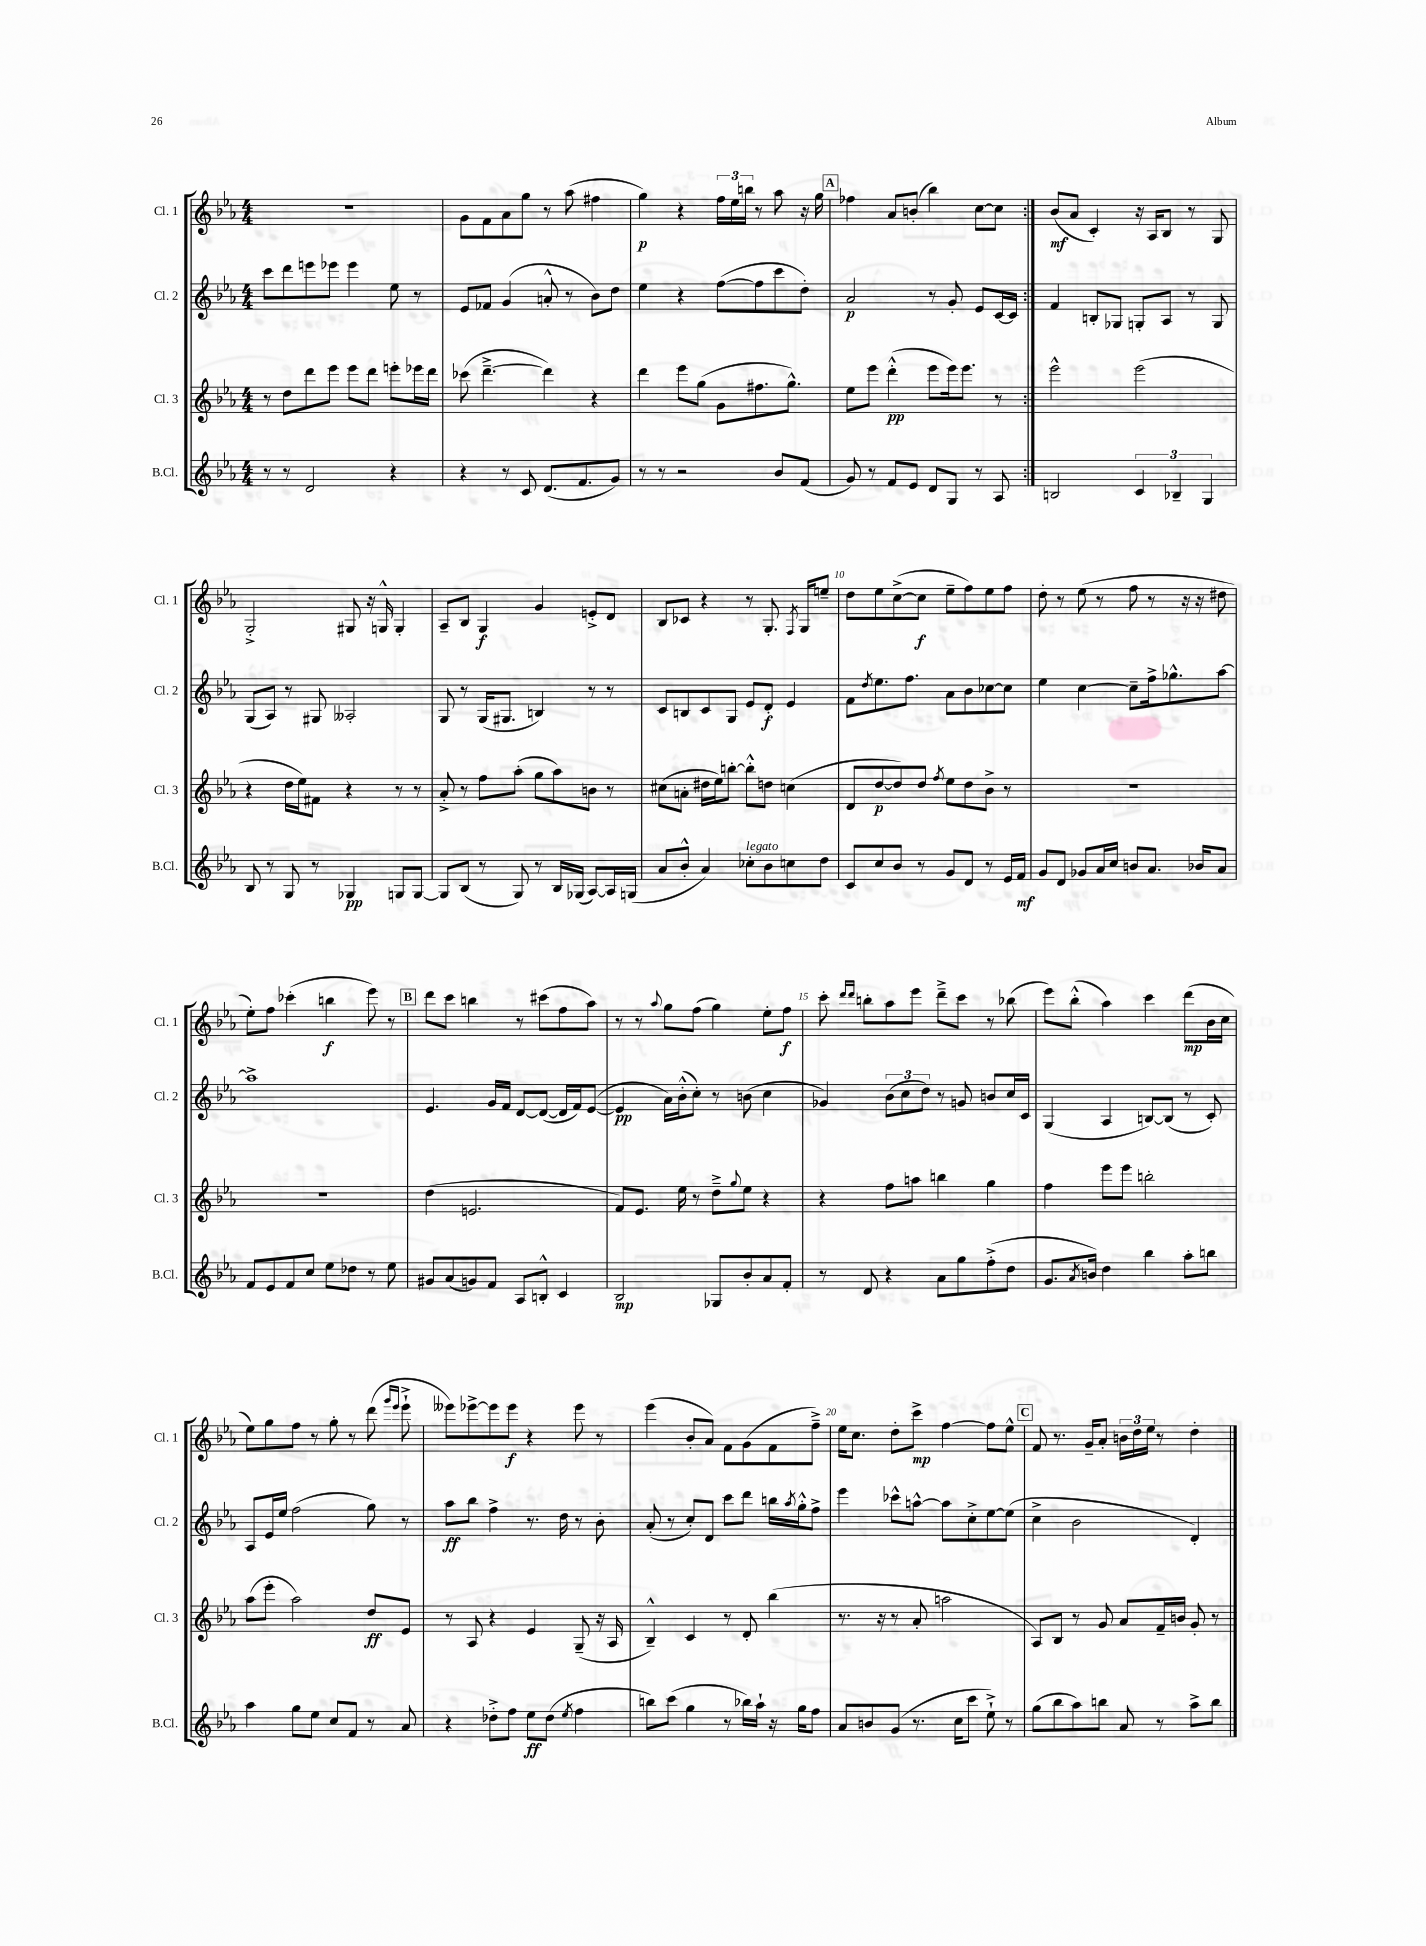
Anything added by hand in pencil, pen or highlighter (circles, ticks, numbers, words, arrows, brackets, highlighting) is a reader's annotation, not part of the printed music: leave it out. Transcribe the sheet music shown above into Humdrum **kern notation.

**kern	**dynam	**kern	**dynam	**kern	**dynam	**kern	**dynam
*part4	*part4	*part3	*part3	*part2	*part2	*part1	*part1
*staff4	*staff4	*staff3	*staff3	*staff2	*staff2	*staff1	*staff1
*I"B.Cl.	*	*I"Cl. 3	*	*I"Cl. 2	*	*I"Cl. 1	*
*I'B.Cl.	*	*I'Cl. 3	*	*I'Cl. 2	*	*I'Cl. 1	*
*clefG2	*	*clefG2	*	*clefG2	*	*clefG2	*
*k[b-e-a-]	*	*k[b-e-a-]	*	*k[b-e-a-]	*	*k[b-e-a-]	*
*M4/4	*	*M4/4	*	*M4/4	*	*M4/4	*
=2	=2	=2	=2	=2	=2	=2	=2
8r	.	8r	.	8ccc\L	.	1r	.
8r	.	8dd\L	.	8ddd\	.	.	.
2d/	.	8ddd\	.	8eeen\	.	.	.
.	.	8eee-\J	.	8eee-X\J	.	.	.
.	.	8eee-\L	.	4eee-\	.	.	.
.	.	8ddd\J	.	.	.	.	.
4r	.	8eeen'\L	.	8ee-\	.	.	.
.	.	16eee-X\L	.	8r	.	.	.
.	.	16ddd\JJ	.	.	.	.	.
=3	=3	=3	=3	=3	=3	=3	=3
4r	.	(8ccc-X\	.	8e-/L	.	8g\L	.
.	.	[4.ddd~^\	.	8f-X/J	.	8f\	.
8r	.	.	.	(4g/	.	8a-\	.
8c/	.	.	.	.	.	8gg\J	.
(8.d/L	.	4ddd\])	.	8an'^^/	.	8r	.
.	.	.	.	8r	.	(8aa-\	.
8.f/	.	.	.	.	.	.	.
.	.	4r	.	8b-\L)	.	4ff#X\	.
8g/J)	.	.	.	8dd\J	.	.	.
=4	=4	=4	=4	=4	=4	=4	=4
8r	.	4ddd\	.	4ee-\	.	4gg\)	p
8r	.	.	.	.	.	.	.
2r	.	8eee-\L	.	4r	.	4r	.
.	.	(8gg\J	.	.	.	.	.
.	.	8g\L	.	([8ff\L	.	24ff\LL	.
.	.	.	.	.	.	24ee-\	.
.	.	.	.	.	.	24bbn\JJ	.
.	.	8.ff#X\	.	8ff\]	.	8r	.
8b-/L	.	.	.	8ccc\	.	8aa-\	.
.	.	8.gg^^\J)	.	.	.	.	.
(8f/J	.	.	.	8dd'\J)	.	16r	.
.	.	.	.	.	.	16gg\	.
!!LO:REH:place=s1:t=A
=5	=5	=5	=5	=5	=5	=5	=5
8g/)	.	8ee-\L	.	2a-/	p	4ff-X\	.
8r	.	8eee-\J	.	.	.	.	.
8f/L	.	(4ddd'^^\	pp	.	.	8a-/L	.
8e-/J	.	.	.	.	.	(8bn'/J	.
8d/L	.	8eee-\L	.	8r	.	4bb-\)	.
8G/J	.	16eee-\k)	.	8g'/	.	.	.
.	.	8.eee-\J	.	.	.	.	.
8r	.	.	.	8e-/L	.	[8cc\L	.
8A-/	.	8r	.	[16c/L	.	8cc\J]	.
.	.	.	.	16c/JJ]	.	.	.
=6:|!	=6:|!	=6:|!	=6:|!	=6:|!	=6:|!	=6:|!	=6:|!
2Bn/	.	2eee-^^\	.	4f/	.	(8b-/L	mf
.	.	.	.	.	.	8a-/J	.
.	.	.	.	8Bn'/L	.	4c'/)	.
.	.	.	.	8G-X/J	.	.	.
6c/	.	(2eee-\	.	8Gn'/L	.	16r	.
.	.	.	.	.	.	16A-/KL	.
.	.	.	.	8A-/J	.	8B-/J	.
6B-X~/	.	.	.	.	.	.	.
.	.	.	.	8r	.	8r	.
6G/	.	.	.	.	.	.	.
.	.	.	.	8G/	.	8G/	.
!!LO:LB:g=z
=7	=7	=7	=7	=7	=7	=7	=7
8B-/	.	4r	.	(8G/L	.	2G'^/	.
8r	.	.	.	8A-/J)	.	.	.
8G/	.	16dd\LL	.	8r	.	.	.
.	.	16ee-\J)	.	.	.	.	.
8r	.	8f#X\J	.	8G#X/	.	.	.
4G-X/	pp	4r	.	2A--X'/	.	8G#X/	.
.	.	.	.	.	.	16r	.
.	.	.	.	.	.	16Gn^^/	.
8Gn/L	.	8r	.	.	.	4G'/	.
[8G/J	.	8r	.	.	.	.	.
=8	=8	=8	=8	=8	=8	=8	=8
8G/L]	.	8a-'^/	.	8G/	.	8A-~/L	.
(8B-/J	.	8r	.	8r	.	8B-/J	.
8r	.	8ff\L	.	(16G/KL	.	4G/	f
.	.	.	.	8.G#X/J	.	.	.
8G/)	.	(8aa-'\J	.	.	.	.	.
8r	.	8gg\L	.	4Bn/)	.	4g/	.
16B-/LL	.	8aa-\)	.	.	.	.	.
(16G-X/JJ	.	.	.	.	.	.	.
[8A-/L)	.	8bn\J	.	8r	.	8en'^/L	.
16A-/L]	.	8r	.	8r	.	8d/J	.
(16Gn/JJ	.	.	.	.	.	.	.
=9	=9	=9	=9	=9	=9	=9	=9
8a-/L	.	(8cc#X\L	.	8c/L	.	8B-/L	.
8b-'^^/J	.	8an'\J	.	8Bn/	.	8c-X/J	.
4a-/)	.	16dd#X\LL	.	8c/	.	4r	.
.	.	16ee-\J)	.	.	.	.	.
.	.	[8bbn'\J	.	8G/J	.	.	.
!LO:TX:a:i:t=legato	!	!	!	!	!	!	!
8cc-X'\L	.	8bb'^^\L]	.	8e-/L	.	8r	.
8b-\	.	8ddn\J	.	8d'/J	f	8.G'/	.
8ccn\	.	(4ccn\	.	4e-/	.	.	.
.	.	.	.	.	.	8qF/	.
.	.	.	.	.	.	16G/KL	.
8dd\J	.	.	.	.	.	8een~/J	.
=10	=10	=10	=10	=10	=10	=10	=10
8c/L	.	8d/L	.	8f\L	.	8dd\L	.
.	.	.	.	8qdd/	.	.	.
8cc/	.	[8dd/	p	8.ee-\	.	8ee-\	.
8b-/J	.	8dd/])	.	.	.	([8cc^\	.
.	.	.	.	8.ff\J	.	.	.
8r	.	8dd/J	.	.	.	8cc\J]	f
.	.	8qff/	.	.	.	.	.
8g/L	.	8ee-\L	.	8a-\L	.	8ee-~\L	.
8d/J	.	8dd\	.	8b-\	.	8ff\)	.
8r	.	8b-^\J	.	[8cc-X\	.	8ee-\	.
16e-/LL	.	8r	.	8cc-\J]	.	8ff\J	.
16f/JJ	mf	.	.	.	.	.	.
=11	=11	=11	=11	=11	=11	=11	=11
8g/L	.	1r	.	4ee-\	.	8dd'\	.
8d/J	.	.	.	.	.	8r	.
8g-X/L	.	.	.	[4cc\	.	(8ee-\	.
16a-/L	.	.	.	.	.	8r	.
16cc/JJ	.	.	.	.	.	.	.
8bn/L	.	.	.	8cc~\L]	.	8ff\	.
8.a-/J	.	.	.	16ff^\k	.	8r	.
.	.	.	.	8.gg-X^^\	.	.	.
.	.	.	.	.	.	16r	.
16b-X/KL	.	.	.	.	.	16r	.
8a-/J	.	.	.	[8aa-\J	.	8dd#X\	.
!!LO:LB:g=z
=12	=12	=12	=12	=12	=12	=12	=12
8f/L	.	1r	.	1aa-^]	.	8ee-'\L)	.
8e-/	.	.	.	.	.	8ff\J	.
8f/	.	.	.	.	.	(4ccc-X'\	.
8cc/J	.	.	.	.	.	.	.
8ee-\L	.	.	.	.	.	4bbn\	f
8dd-X\J	.	.	.	.	.	.	.
8r	.	.	.	.	.	8eee-\)	.
8ee-\	.	.	.	.	.	8r	.
!!LO:REH:place=s1:t=B
=13	=13	=13	=13	=13	=13	=13	=13
8g#X/L	.	(4dd\	.	4.e-/	.	8ddd\L	.
(8a-/	.	.	.	.	.	8ccc\J	.
8gn/)	.	2.en/	.	.	.	4bbn\	.
8f/J	.	.	.	16g/LL	.	.	.
.	.	.	.	16f/JJ	.	.	.
8A-/L	.	.	.	[8d/L	.	8r	.
8Bn'^^/J	.	.	.	(8d/J_	.	(8ccc#X\L	.
4c/	.	.	.	16d/LL]	.	8ff\	.
.	.	.	.	16f/J)	.	.	.
.	.	.	.	([8e-/J	.	8aa-\J)	.
=14	=14	=14	=14	=14	=14	=14	=14
2B-/	mp	8f/L)	.	4e-/]	pp	8r	.
.	.	8.e-/J	.	.	.	8r	.
.	.	.	.	.	.	8qqaa-/	.
.	.	.	.	16a-\LL)	.	8gg\L	.
.	.	16ee-\	.	(16b-'^^\J	.	.	.
.	.	8r	.	8cc'\J)	.	(8ff\J	.
8G-X/L	.	8dd~^\L	.	8r	.	4gg\)	.
.	.	8qqgg/	.	.	.	.	.
8b-'/	.	8ee-\J	.	(8bn\	.	.	.
8a-/	.	4r	.	4cc\	.	8ee-'\L	.
8f'/J	.	.	.	.	.	8ff\J	f
=15	=15	=15	=15	=15	=15	=15	=15
8r	.	4r	.	4g-X/)	.	8ccc'\	.
.	.	.	.	.	.	16qqddd/LL	.
.	.	.	.	.	.	16qqddd/JJ	.
8d/	.	.	.	.	.	8bbn'\L	.
4r	.	8ff\L	.	(12b-\L	.	8aa-\	.
.	.	.	.	12cc\	.	.	.
.	.	8aan\J	.	.	.	8eee-\J	.
.	.	.	.	12dd\J)	.	.	.
8a-\L	.	4bbn\	.	8r	.	8ddd~^\L	.
8gg\	.	.	.	8gn/	.	8ccc\J	.
(8ff'^\	.	4gg\	.	8bn/L	.	8r	.
8dd\J	.	.	.	16cc/L	.	(8bb-X\	.
.	.	.	.	16c/JJ	.	.	.
=16	=16	=16	=16	=16	=16	=16	=16
8.g/L	.	4ff\	.	(4G/	.	8eee-\L)	.
.	.	.	.	.	.	(8bb-'^^\J	.
8qa-/	.	.	.	.	.	.	.
16bn/Jk)	.	.	.	.	.	.	.
4dd\	.	8eee-\L	.	4A-/	.	4aa-\)	.
.	.	8eee-\J	.	.	.	.	.
4bb-\	.	2bbn'\	.	[8Bn/L)	.	4ccc\	.
.	.	.	.	(8B/J]	.	.	.
8aa-'\L	.	.	.	8r	.	(8ddd\L	mp
8bbn\J	.	.	.	8c'/)	.	16b-\L	.
.	.	.	.	.	.	16cc\JJ	.
!!LO:LB:g=z
=17	=17	=17	=17	=17	=17	=17	=17
4aa-\	.	(8aa-\L	.	8A-/L	.	8ee-\L)	.
.	.	8eee-'\J	.	16e-/L	.	8gg\	.
.	.	.	.	16ee-/JJ	.	.	.
8gg\L	.	2aa-\)	.	(2ff\	.	8ff\J	.
8ee-\J	.	.	.	.	.	8r	.
8cc/L	.	.	.	.	.	8gg'\	.
8f/J	.	.	.	.	.	8r	.
8r	.	8dd/L	ff	8gg\)	.	(8ddd\	.
.	.	.	.	.	.	16qqggg/LL	.
.	.	.	.	.	.	16qqeee-/JJ	.
8a-/	.	8e-/J	.	8r	.	8eee-`^\	.
=18	=18	=18	=18	=18	=18	=18	=18
4r	.	8r	.	8aa-\L	ff	8eee--X\L)	.
.	.	8A-/	.	8bb-\J	.	[8eee-X^\	.
8dd-X'^\L	.	4r	.	4ff^\	.	8eee-\]	.
8ff\J	.	.	.	.	.	8eee-\J	f
8ee-\L	ff	4e-/	.	8.r	.	4r	.
(8dd-\J	.	.	.	.	.	.	.
.	.	.	.	16dd\	.	.	.
8qee-/	.	.	.	.	.	.	.
4ff\	.	(8G~/	.	8r	.	8eee-\	.
.	.	16r	.	8b-'\	.	8r	.
.	.	16A-/	.	.	.	.	.
=19	=19	=19	=19	=19	=19	=19	=19
8bbn\L)	.	4B-~^^/)	.	(8a-'/	.	(4eee-\	.
(8ccc\J	.	.	.	8r	.	.	.
4gg\	.	4c/	.	8cc'/L)	.	8b-'/L	.
.	.	.	.	8d/J	.	8a-/J)	.
8r	.	8r	.	8ccc\L	.	8f\L	.
16bb-X\LL)	.	8d'/	.	8ddd\J	.	(8g\	.
16aa-`\JJ	.	.	.	.	.	.	.
16r	.	(4bb-\	.	16bbn\LL	.	8f\	.
.	.	.	.	8qaa-/	.	.	.
16gg\KL	.	.	.	16gg'^^\J	.	.	.
8ff\J	.	.	.	8ff^\J	.	8ff~^\J)	.
=20	=20	=20	=20	=20	=20	=20	=20
8a-/L	.	8.r	.	4eee-\	.	16ee-\KL	.
.	.	.	.	.	.	8.cc\J	.
8bn/	.	.	.	.	.	.	.
.	.	16r	.	.	.	.	.
(8g/J	.	8r	.	8ccc-X^^\L	.	8dd'\L	.
8.r	.	8a-'/	.	[8aan^^\J	.	8ccc^\J	mp
.	.	2aan\	.	8aa\L]	.	[4ff\	.
16cc\KL	.	.	.	.	.	.	.
8ccc\J	.	.	.	8cc'^\	.	.	.
8ee-`^\)	.	.	.	[8ee-\	.	8ff\L]	.
8r	.	.	.	(8ee-\J]	.	8ee-^^\J	.
!!LO:REH:place=s1:t=C
=21	=21	=21	=21	=21	=21	=21	=21
(8gg\L	.	8A-/L)	.	4cc^\	.	8f/	.
8bb-\	.	8B-/J	.	.	.	8.r	.
8aa-\)	.	8r	.	2b-\	.	.	.
.	.	.	.	.	.	16g~/KL	.
8bbn\J	.	8g/	.	.	.	8a-'/J	.
8a-/	.	8a-/L	.	.	.	24bn\LL	.
.	.	.	.	.	.	24dd\	.
.	.	.	.	.	.	24ee-\JJ	.
8r	.	16f~/L	.	.	.	8r	.
.	.	16bn/JJ	.	.	.	.	.
8aa-^\L	.	8g'/	.	4d'/)	.	4dd'\	.
8bb\J	.	8r	.	.	.	.	.
==	==	==	==	==	==	==	==
*-	*-	*-	*-	*-	*-	*-	*-
